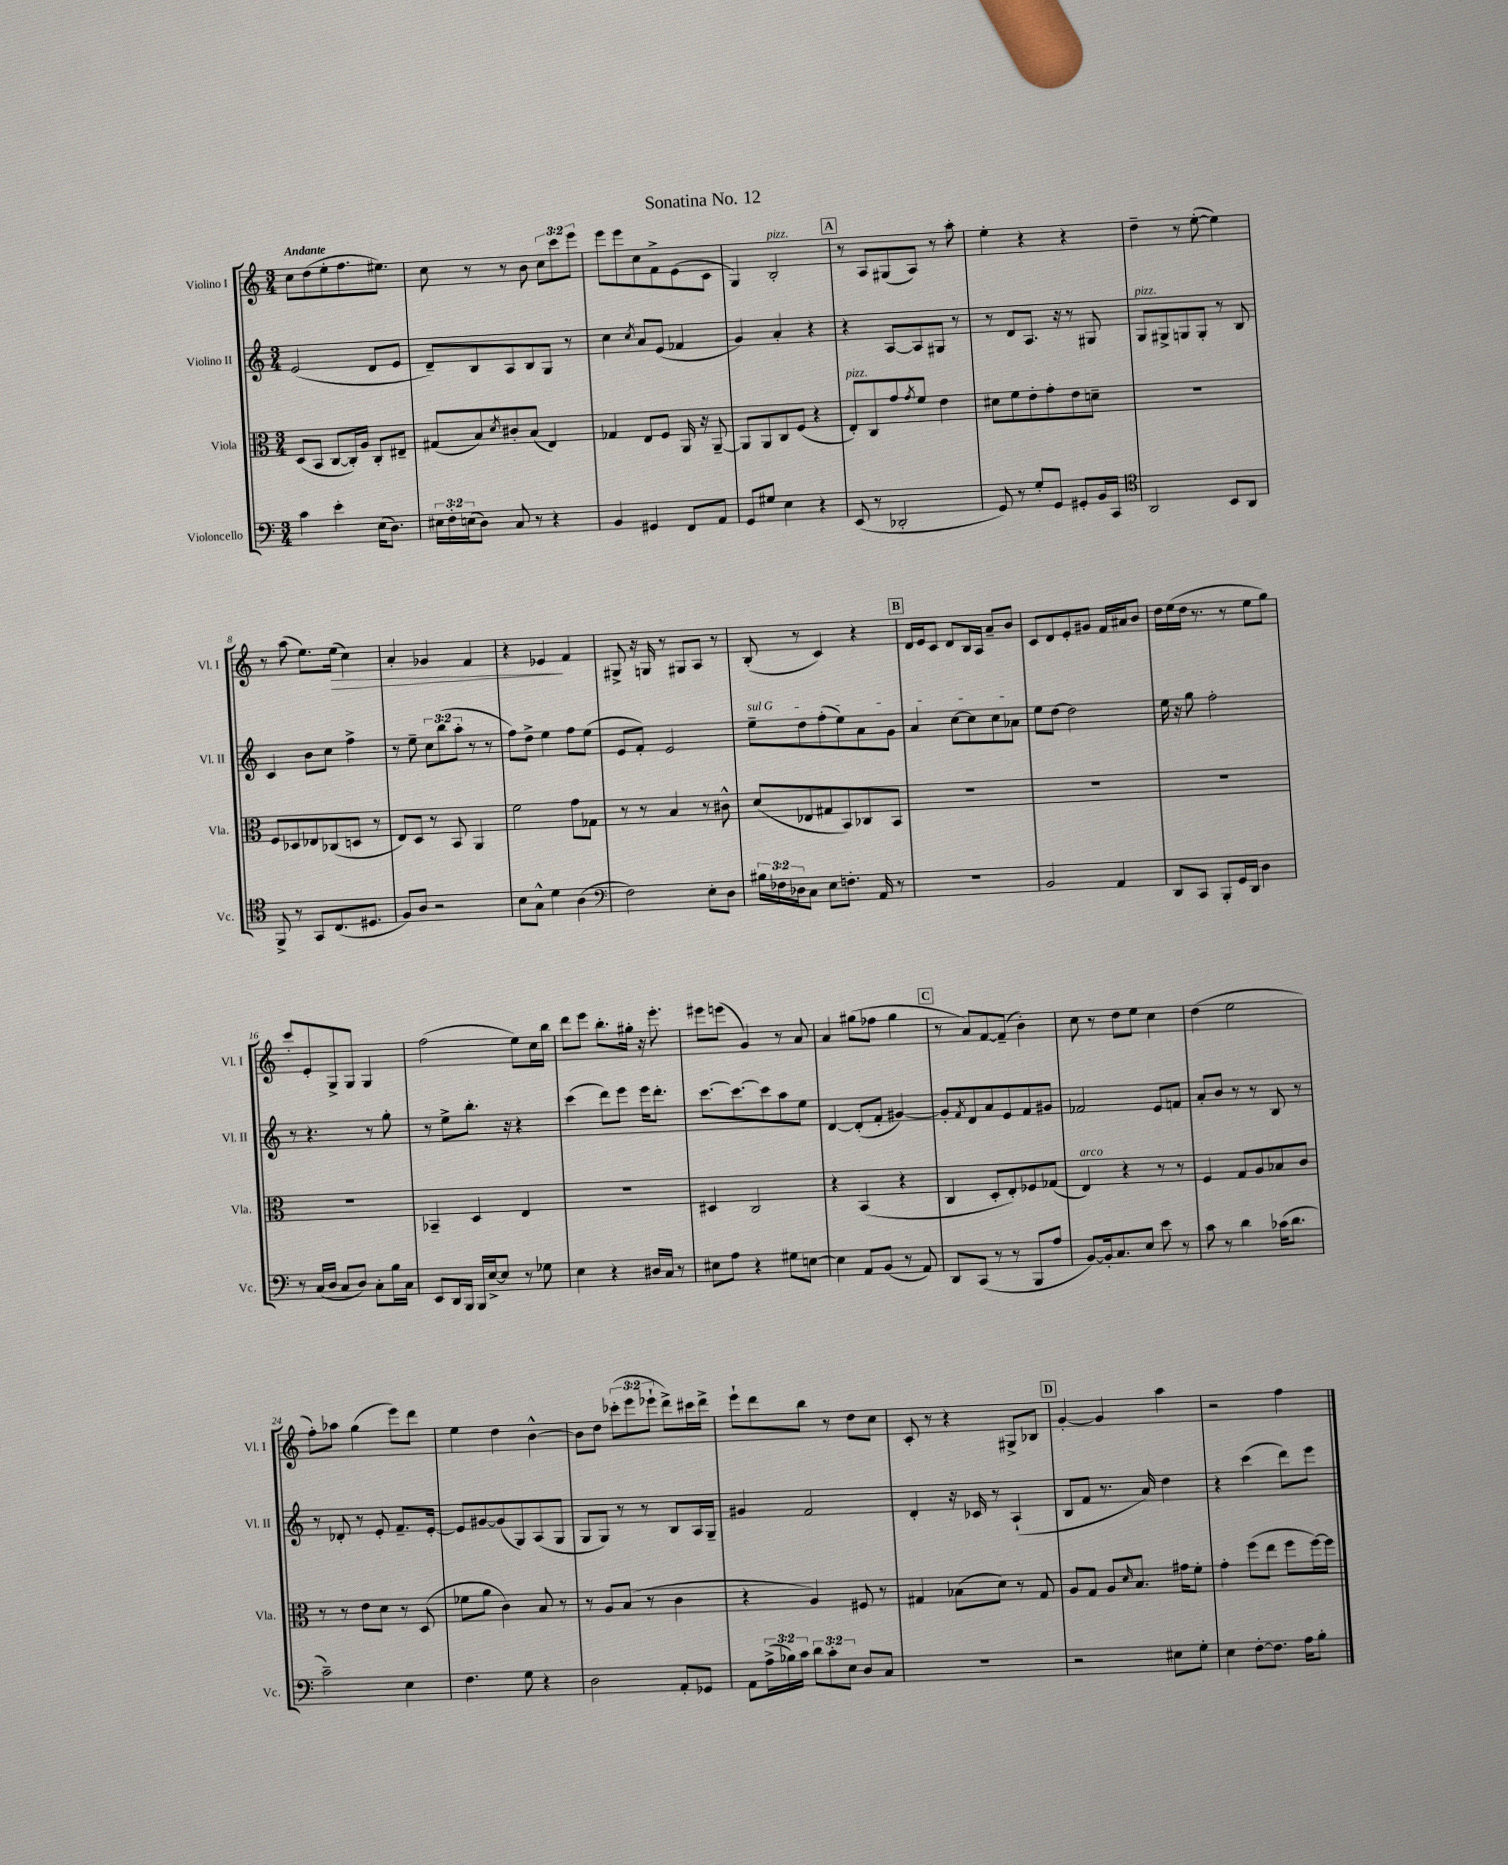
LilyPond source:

\header { title = "Sonatina No. 12" }
<<
\new StaffGroup <<
\new Staff = "s0" \with { instrumentName = "Violino I" shortInstrumentName = "Vl. I" } {
    \clef treble \key c \major \numericTimeSignature \time 3/4 \override Staff.TupletNumber.text = #tuplet-number::calc-fraction-text \tempo "Andante"
    c''8 d''8( e''8-. f''8. eis''8.) |
    c''8 r8 r8 b'8 \tuplet 3/2 { c''8 c'''8 e'''8 } |
    e'''8 e'''8 c''8 f'8-> e'8( c'8 |
    g4) b2-.^\markup { \italic "pizz." } |
    \mark \markup { \box "A" } r8 a8 gis8( a8) r8 a''8-. |
    e''4-. r4 r4 |
    d''4-- r8 e''8~-.( e''4) |
    r8 a''8( e''8.) e''16\>( c''4) |
    a'4-. ges'4 f'4 |
    r4 ees'4\! f'4 |
    gis8-> r16 g16 r8 gis8 a8 r8 |
    b8-.( r8 c'4) r4 |
    \mark \markup { \box "B" } d'16 e'16 c'8 d'8 b16 a16 a'8-- b'8 |
    c'8 d'8 e'8-. gis'8 f'16 ais'16 b'8 |
    d''16 e''16( d''16 r8. r8 e''8 g''8) |
    c'''8-. e'8-. g8-> g8 g4 |
    f''2( e''8) c''16 b''16 |
    d'''8 e'''8 b''8.-. gis''16-. r16 e'''8.-. |
    eis'''8 e'''8( g'4) r8 a'8 |
    a'4 gis''8( fes''8 gis''4 |
    \mark \markup { \box "C" } r8 a'8) f'8~ f'8--( b'4-.) |
    c''8 r8 d''8 e''8 c''4 |
    d''4( e''2 |
    f''8-.) aes''8 g''4( e'''8) d'''8 |
    e''4 d''4 b'4~-^ |
    b'8 d''8 \tuplet 3/2 { ces'''8-.( e'''8 ees'''8-! } d'''8->) cis'''16 d'''16-> |
    e'''8-! d'''8 b''8 r8 d''8 c''8 |
    c'8-. r8 r4 gis8-> bes8 |
    \mark \markup { \box "D" } g'4~-. g'4 a''4 |
    r2 f''4 \bar "|." |
}
\new Staff = "s1" \with { instrumentName = "Violino II" shortInstrumentName = "Vl. II" } {
    \clef treble \key c \major \numericTimeSignature \time 3/4 \override Staff.TupletNumber.text = #tuplet-number::calc-fraction-text
    e'2( d'8 e'8 |
    d'8--) b8 a8 b8 g8 r8 |
    c''4 \acciaccatura { c''8 } a'8 e'8( fes'4 |
    g'4) a'4-. r4 |
    \mark \markup { \box "A" } r4 a8~ a8 gis8 r8 |
    r8 d'8 a8. r16 r8 gis8 |
    g8^\markup { \italic "pizz." } gis8-> g8 g8-. r8 b8 |
    c'4 b'8 c''8 f''4-> |
    r8 e''8-- \tuplet 3/2 { c''8 b''8( a''8-. } r8 r8 |
    f''8) d''8-> e''4 f''8 e''8( |
    e'8 f'8-.) e'2 |
    \once \override TextSpanner.bound-details.left.text = \markup { \italic "sul G" } e''8--\startTextSpan d''8 f''8-.( e''8) a'8 g'8 |
    \mark \markup { \box "B" } a'4 c''8~ c''8 c''8 aes'8\stopTextSpan |
    e''8 d''8~ d''2 |
    e''16 r16 g''8 f''2-. |
    r8 r4. r8 g''8-. |
    r8 e''8-> b''8.-. r16 r4 |
    c'''4( d'''8) e'''8 e'''16 d'''8.-. |
    c'''8.~ c'''8.~ c'''8 a''8 e''8 |
    d'4~ d'8-.( f'8-. gis'4~) |
    \mark \markup { \box "C" } gis'8-. \acciaccatura { f'8 } d'8 a'8 e'8 f'8 gis'8 |
    fes'2 e'8 f'8 |
    a'8-. b'8 r8 r8 b8 r8 |
    r8 des'8-. r8 e'8-. f'8.-- e'16~-. |
    e'8 gis'8~ gis'8( g8) a8( g8 |
    g8 g8) r8 r8 b8 a16 g16-- |
    gis'4 f'2 |
    d'4-. r16 ces'16 r8 a4-!( |
    \mark \markup { \box "D" } b8 f'8 r8. a'16) d''4 |
    r4 c'''4( d'''8) e'''8 \bar "|." |
}
\new Staff = "s2" \with { instrumentName = "Viola" shortInstrumentName = "Vla." } {
    \clef alto \key c \major \numericTimeSignature \time 3/4
    d8( b,8 c8~ c16-.) a16 c8-. eis8-- |
    gis8( b8) \acciaccatura { d'8 } cis'8-. b8( e4) |
    ges4 e8 f8 a,16 r16 a,8~-- |
    a,8 a,8 c8 f8( r4 |
    \mark \markup { \box "A" } e8-.^\markup { \italic "pizz." }) c8 g'8 \acciaccatura { g'8 } f'8 e'4 |
    dis'8 f'8 e'8-. g'8-. e'8 d'8-- |
    R2. |
    f8 des8 ees8 ces8( d8 r8 |
    e8) d8 r8 b,8 a,4 |
    f'2 g'8 ges8 |
    r8 r8 b4 r8 cis'8-^ |
    d'8( ees8 gis8 b,8) ces8 b,8 |
    \mark \markup { \box "B" } R2. |
    R2. |
    R2. |
    R2. |
    bes,4-- d4 e4 |
    R2. |
    dis4 c2 |
    r4 b,4( r4 |
    \mark \markup { \box "C" } c4 d8-. e8-.) fes8 ges8( |
    e4^\markup { \italic "arco" }) r4 r8 r8 |
    f4 g8 a8 bes8 c'8 |
    r8 r8 e'8 d'8 r8 d8( |
    fes'8 a'8 c'4) b8 r8 |
    r8 a8 b8( r8 c'4 |
    r4 a4) fis8 r8 |
    gis4 bes8( d'8) r8 gis8 |
    \mark \markup { \box "D" } a8 g8 a8 \grace { d'16 } b8. gis'16 f'8-. |
    g'4-. f''8( e''8 f''8 f''16~) f''16 \bar "|." |
}
\new Staff = "s3" \with { instrumentName = "Violoncello" shortInstrumentName = "Vc." } {
    \clef bass \key c \major \numericTimeSignature \time 3/4 \override Staff.TupletNumber.text = #tuplet-number::calc-fraction-text
    c'4 e'4-. e16( d8.) |
    \tuplet 3/2 { eis16 f16-. e16( } d8) c8 r8 r4 |
    b,4 gis,4 f,8 a,8 |
    g,8 gis8 e4 r4 |
    \mark \markup { \box "A" } e,8( r8 des,2-. |
    g,8) r8 g8-. g,8 gis,8-. b,16 c,16 |
    \clef tenor a,2 b,8 a,8 |
    f,8-> r8 g,8 c8.( dis8. |
    f8) a8 r2 |
    b8 g8-^ d'4 a4( |
    \clef bass f2) e8-. d8 |
    \tuplet 3/2 { bis16 fes16 des16 } c8 e8 f8.-. a,16 r8 |
    \mark \markup { \box "B" } R2. |
    b,2 a,4 |
    d,8 c,8 b,,8-. g,16 d,16 d4 |
    r8 c16( d16 c8 d8) c8-. b16 c16 |
    e,8 d,16 b,,16 b,,16 e16~-> e8 r8 ges8 |
    e4 r4 dis16 c16 r8 |
    eis8 a8 r4 gis8 e8~ |
    e4 a,8 b,8( r8 a,8) |
    \mark \markup { \box "C" } d,8 c,8( r8 r8 b,,8 a8 |
    b,8~) b,16-. c8. e8 e'8 r8 |
    c'8 r8 d'4 ces'16( d'8. |
    c'2--) e4 |
    f4. g8 r4 |
    d2 a,8-. ges,8 |
    a,8 \tuplet 3/2 { a16->( bes16) c'16 } \tuplet 3/2 { d'8 c'8-. e8 } d8 c8 |
    R2. |
    \mark \markup { \box "D" } r2 eis8 g8-. |
    e4 f8~-. f8. a16 b8-. \bar "|." |
}
>>
>>
